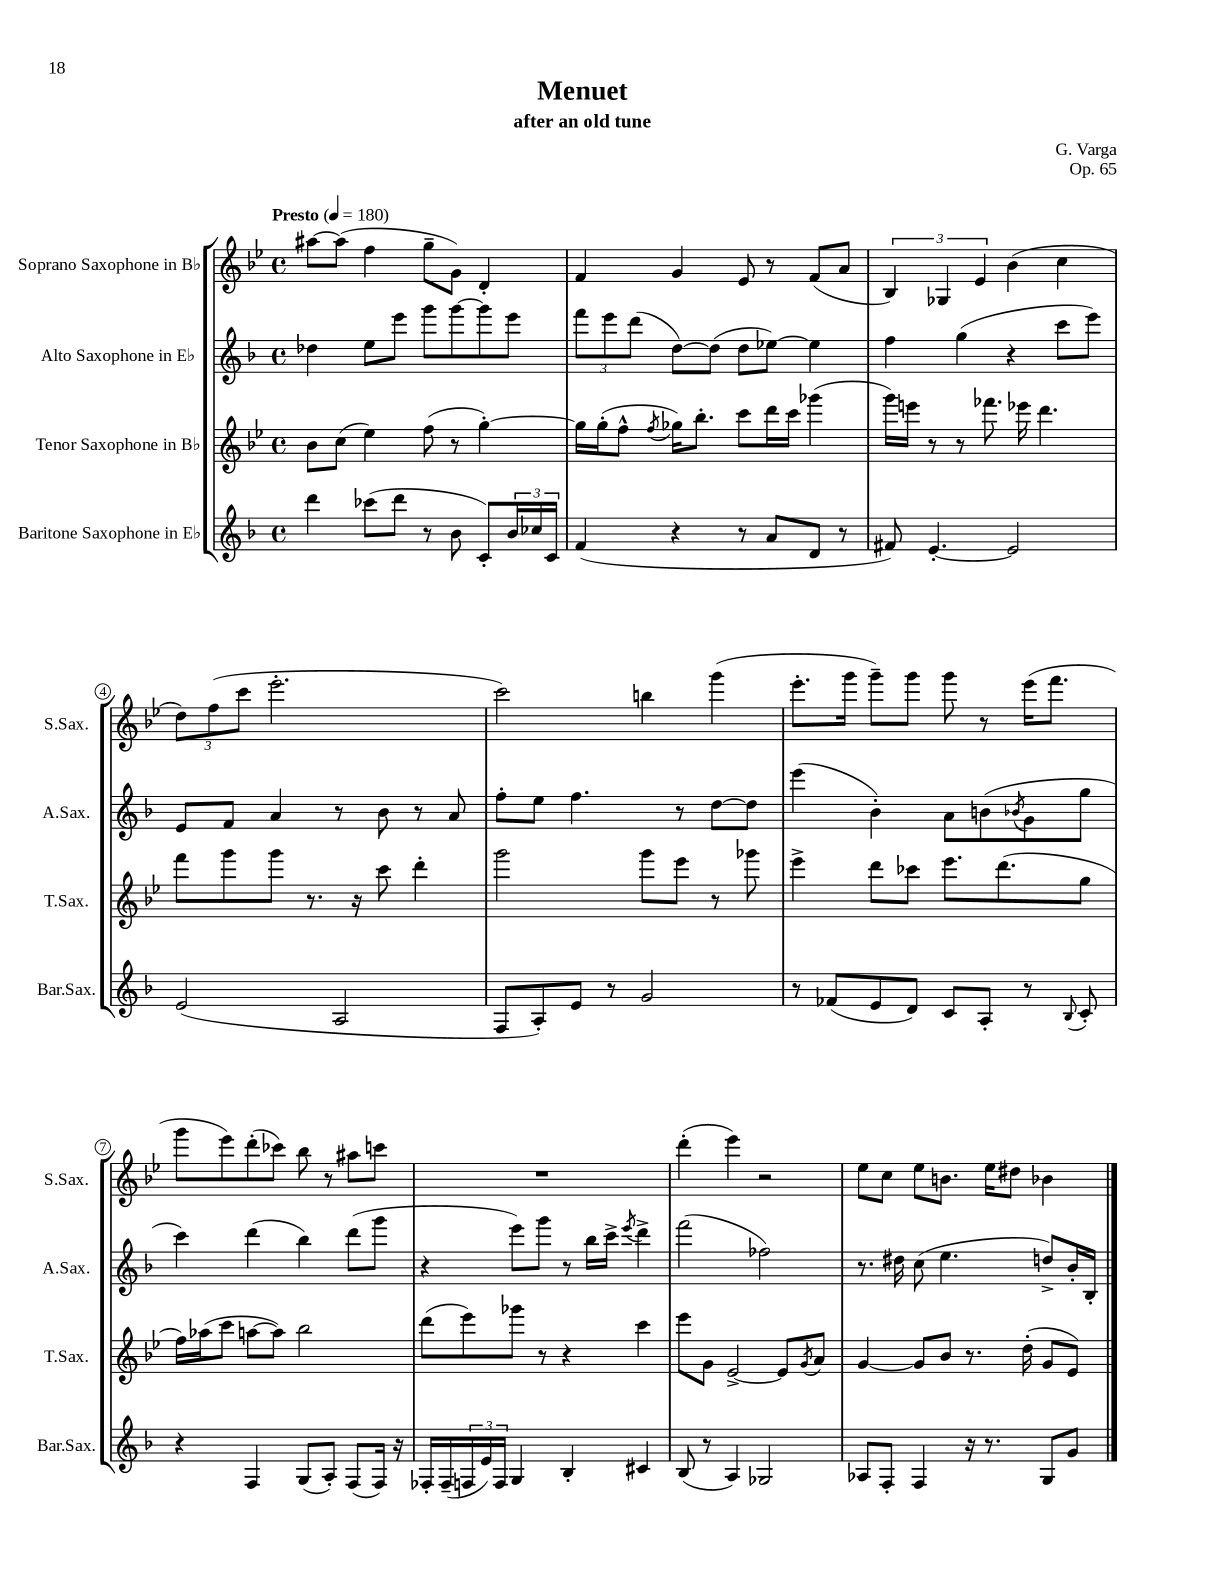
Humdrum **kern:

**kern	**kern	**kern	**kern
*staff4	*staff3	*staff2	*staff1
*clefG2	*clefG2	*clefG2	*clefG2
*k[b-]	*k[b-e-]	*k[b-]	*k[b-e-]
*M4/4	*M4/4	*M4/4	*M4/4
*met(c)	*met(c)	*met(c)	*met(c)
*MM180	*MM180	*MM180	*MM180
4ddd	8b-	4dd-	[8aa#
.	(8cc	.	(8aa#]
(8ccc-	4ee-)	8ee	4ff
8ddd	.	8eee	.
8r	(8ff	8ggg	8gg~
8b-	8r	[8ggg	8g)
8c')	[4gg')	8ggg]	4d'
24b-	.	8eee	.
24cc-	.	.	.
24c	.	.	.
=	=	=	=
(4f	16gg]	12fff	4f
.	(16gg'	.	.
.	.	12eee	.
.	8ff^^	.	.
.	.	(12ddd	.
.	8qff	.	.
4r	16gg-)	[8dd)	4g
.	8.bb-'	.	.
.	.	(8dd]	.
8r	8ccc	8dd	8e-
8a	16ddd	[8ee-)	8r
.	16ccc	.	.
8d	(4ggg-	4ee-]	(8f
8r	.	.	8a
=	=	=	=
8f#)	16ggg)	4ff	6B-)
.	16eee	.	.
[4.e'	8r	.	.
.	.	.	6G-
.	8r	(4gg	.
.	.	.	6e-
.	8.fff-	.	.
2e]	.	4r	(4b-
.	16eee-	.	.
.	4.ddd	.	.
.	.	8ccc	4cc
.	.	8eee)	.
=	=	=	=
(2e	8fff	8e	12dd)
.	.	.	(12ff
.	8ggg	8f	.
.	.	.	12ccc
.	8ggg	4a	2.eee-'
.	8.r	.	.
2A	.	8r	.
.	16r	.	.
.	8ccc	8b-	.
.	4ddd'	8r	.
.	.	8a	.
=	=	=	=
8F	2ggg	8ff'	2ccc)
8A')	.	8ee	.
8e	.	4.ff	.
8r	.	.	.
2g	8ggg	.	4bb
.	8eee-	8r	.
.	8r	[8dd	(4ggg
.	8ggg-	8dd]	.
=	=	=	=
8r	4eee-^	(4eee	8.eee-'
(8f-	.	.	.
.	.	.	16ggg
8e	8ddd	4b-')	8ggg~)
8d)	8ccc-	.	8ggg
8c	8.eee-	8a	8ggg
8A'	.	(8b	8r
.	(8.ddd	.	.
.	.	8qb-	.
8r	.	8g	(16eee-
.	.	.	8.fff
8qqB-	.	.	.
8c'	8gg	8gg	.
=	=	=	=
4r	16ff)	4ccc)	8ggg
.	(16aa-	.	.
.	8ccc	.	8eee-)
4F	[8aa	(4ddd	(8ddd'
.	8aa])	.	8ccc-)
(8G	2bb-	4bb-)	8bb-
8A')	.	.	8r
(8F	.	(8ddd	8aa#
16F)	.	8ggg	8ccc
16r	.	.	.
=	=	=	=
16F-'	(8ddd	4r	1r
(16F-~	.	.	.
24F	8eee-)	.	.
24e)	.	.	.
24F	.	.	.
4G	8ggg-	8eee)	.
.	8r	8ggg	.
4B-'	4r	8r	.
.	.	16bb-	.
.	.	16ccc^	.
.	.	8qeee	.
4c#	4ccc	4ddd^	.
=	=	=	=
(8B-	8eee-	(2fff	(4ddd'
8r	8g	.	.
4A)	[2e-^	.	4eee-)
2G-	.	2ff-)	2r
.	8e-]	.	.
.	8qg	.	.
.	8a	.	.
=	=	=	=
8A-	[4g	8.r	8ee-
8F'	.	.	8cc
.	.	16dd#	.
4F	8g]	(8cc	8ee-
.	8b-	4.ee	8.b
16r	8.r	.	.
8.r	.	.	16ee-
.	.	.	8dd#
.	(16dd'	.	.
8G	8g	8dd^)	4b-
8g	8e-)	16b-'	.
.	.	16B-'	.
==	==	==	==
*-	*-	*-	*-
